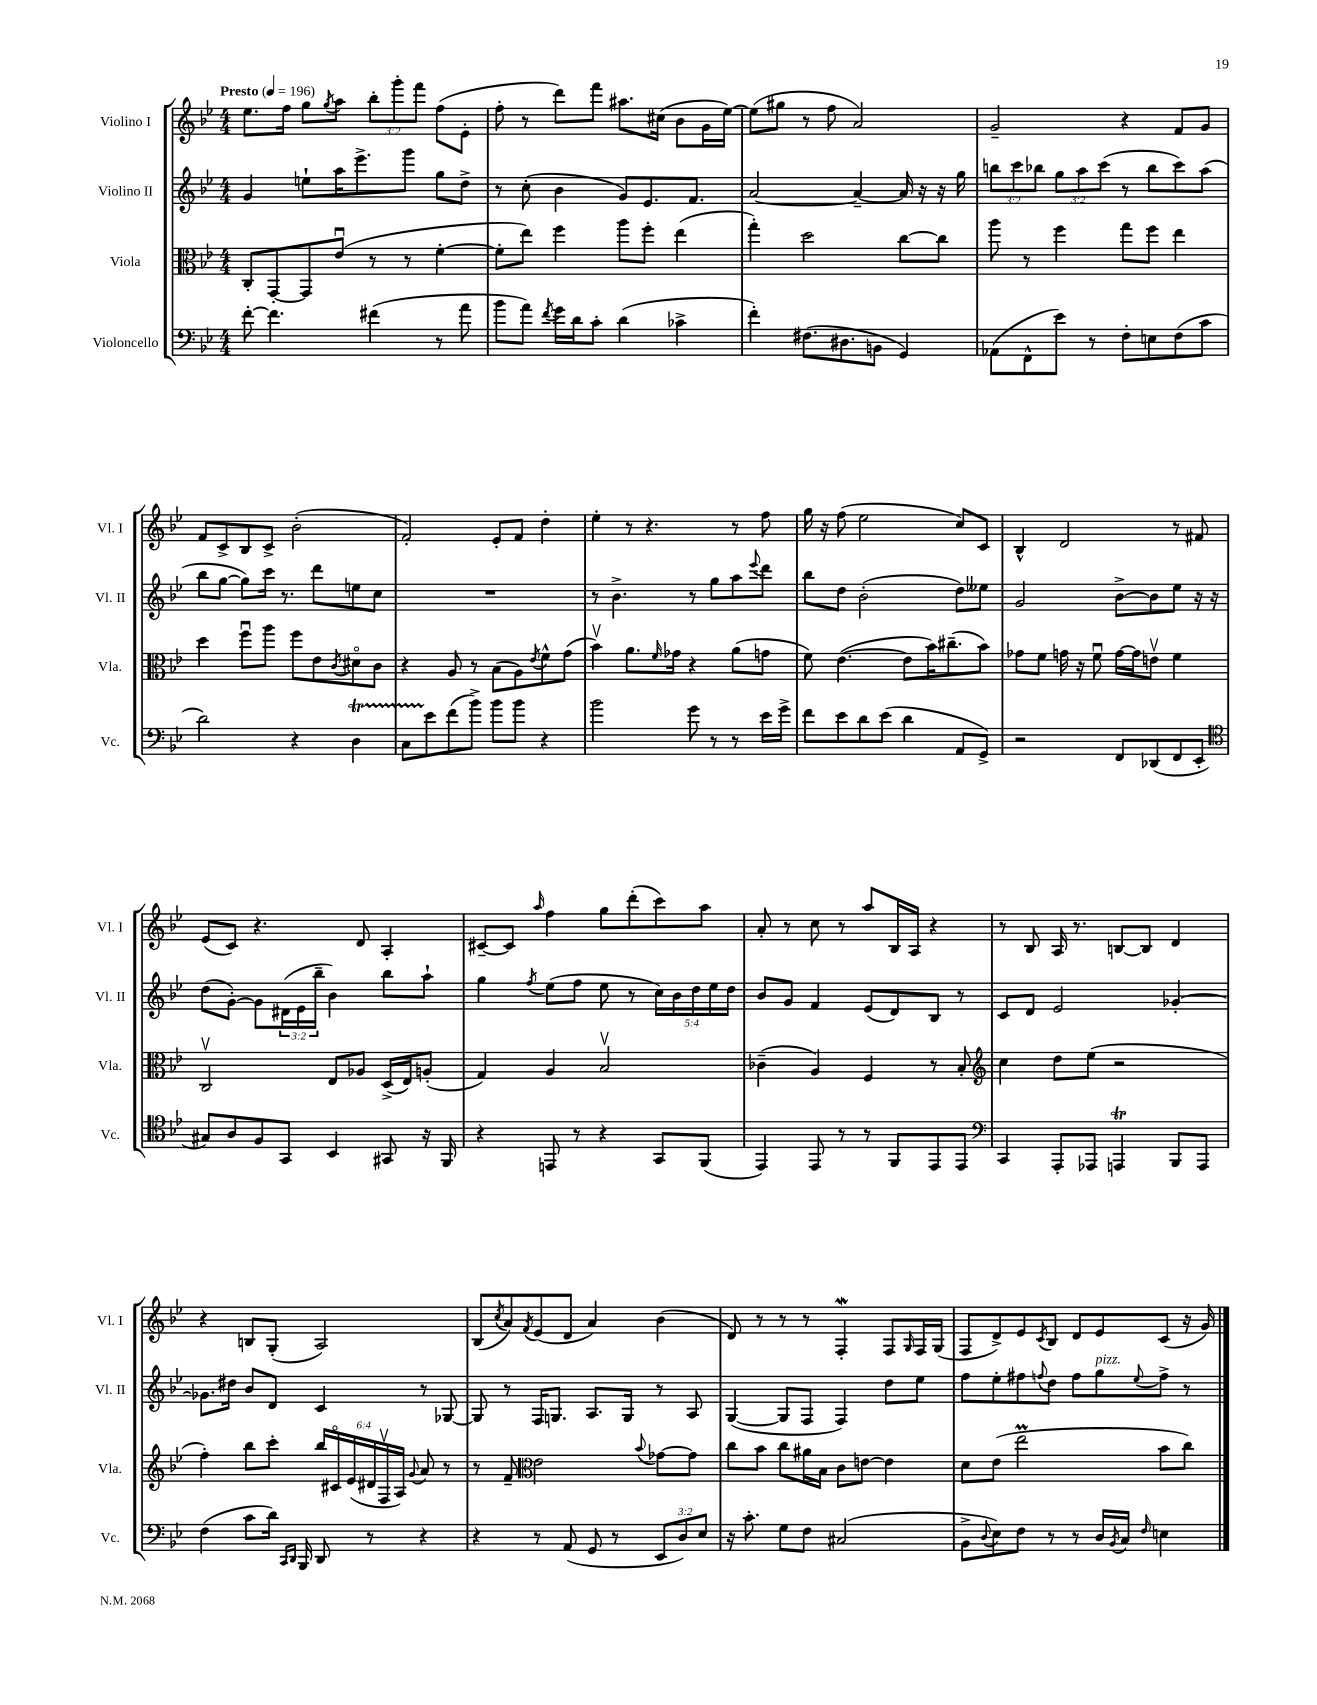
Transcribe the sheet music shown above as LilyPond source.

<<
\new StaffGroup <<
\new Staff = "s0" \with { instrumentName = "Violino I" shortInstrumentName = "Vl. I" } {
    \clef treble \key bes \major \numericTimeSignature \time 4/4 \override Staff.TupletNumber.text = #tuplet-number::calc-fraction-text \tempo "Presto" 4 = 196
    ees''8. f''16 g''8 \acciaccatura { g''8 } a''8 \tuplet 3/2 { bes''8-. g'''8-. f'''8 } f''8( ees'8-. |
    f''8-. r8 d'''8) f'''8 ais''8. cis''16( bes'8 g'16 ees''16~) |
    ees''8( gis''8 r8 f''8 a'2) |
    g'2-- r4 f'8 g'8 |
    f'8 c'8-> bes8 c'8-> bes'2-.( |
    f'2-.) ees'8-. f'8 d''4-. |
    ees''4-. r8 r4. r8 f''8 |
    g''16 r16 f''8( ees''2 c''8) c'8 |
    bes4-^ d'2 r8 fis'8 |
    ees'8( c'8) r4. d'8 a4-. |
    cis'8~-- cis'8 \grace { a''16 } f''4 g''8 d'''8-.( c'''8) a''8 |
    a'8-. r8 c''8 r8 a''8 bes16 a16 r4 |
    r8 bes8 a16 r8. b8~ b8 d'4 |
    r4 b8 g8-.( a2) |
    bes8( \acciaccatura { c''8 } a'8) \acciaccatura { f'8 } ees'8( d'8 a'4) bes'4( |
    d'8) r8 r8 r8 f4-.\mordent f8 \grace { g16 } f16 g16( |
    f8 d'8->) ees'8 \acciaccatura { c'8 } bes8 d'8 ees'8 c'8( r16 g'16) \bar "|." |
}
\new Staff = "s1" \with { instrumentName = "Violino II" shortInstrumentName = "Vl. II" } {
    \clef treble \key bes \major \numericTimeSignature \time 4/4 \override Staff.TupletNumber.text = #tuplet-number::calc-fraction-text
    g'4 e''8-! a''16 ees'''8.-> g'''8 g''8 d''8-> |
    r8 c''8-.( bes'4 g'8) ees'8. f'8. |
    a'2~ a'4~-- a'16 r16 r16 g''16 |
    \tuplet 3/2 { b''8 c'''8 bes''8 } \tuplet 3/2 { g''8 a''8 c'''8( } r8 bes''8 c'''8) a''8( |
    bes''8 g''8~ g''8) c'''16 r8. d'''8 e''8 c''8 |
    R1 |
    r8 bes'4.-> r8 g''8 a''8 \appoggiatura { ees'''8 } d'''8 |
    bes''8 d''8 bes'2-.( d''8) eeses''8 |
    g'2 bes'8~-> bes'8 ees''8 r16 r16 |
    d''8( g'8~-.) g'8 \tuplet 3/2 { dis'16( ees'16 bes''16-- } bes'4) bes''8 a''8-! |
    g''4 \acciaccatura { f''8 } ees''8( f''8 ees''8 r8 \tuplet 5/4 { c''16) bes'16 d''16 ees''16 d''16 } |
    bes'8 g'8 f'4 ees'8( d'8) bes8 r8 |
    c'8 d'8 ees'2 ges'4~-. |
    ges'8. dis''16 bes'8 d'8 c'4 r8 ges8~ |
    ges8 r8 f16 g8. a8. g16 r8 a8 |
    g4~( g8 f8 f4) d''8 ees''8 |
    f''8 ees''8-. fis''8 \appoggiatura { f''8 } d''8 f''8 g''8^\markup { \italic "pizz." } \appoggiatura { ees''8 } f''8-> r8 \bar "|." |
}
\new Staff = "s2" \with { instrumentName = "Viola" shortInstrumentName = "Vla." } {
    \clef alto \key bes \major \numericTimeSignature \time 4/4 \override Staff.TupletNumber.text = #tuplet-number::calc-fraction-text
    c8-. g,8~-. g,8 ees'8\downbow( r8 r8 f'4~-. |
    f'8-. ees''8) f''4 a''8 f''8-. ees''4( |
    g''4-.) d''2 c''8~ c''8 |
    a''8 r8 f''4 g''8 f''8 ees''4 |
    d''4 f''8\downbow a''8 f''8 ees'8 \acciaccatura { c'8 } dis'8\flageolet c'8 |
    r4 a8 r8 bes8( a8) \acciaccatura { ees'8 } f'8-^ g'8( |
    bes'4\upbow) a'8. \grace { f'16 } ges'16 r4 a'8( g'8 |
    f'8) ees'4.~( ees'8 bes'16) cis''8.--( bes'8) |
    ges'8 f'8 g'16 r16 f'8\downbow g'16~ g'16 e'8\upbow f'4 |
    c2\upbow ees8 aes8 d16->( ees16) a8-.( |
    g4) a4 bes2\upbow |
    ces'4--( a4) f4 r8 bes8-. |
    \clef treble c''4 d''8 ees''8( r2 |
    f''4-.) bes''8 c'''8-. \tuplet 6/4 { bes''16 cis'16\flageolet ees'16( dis'16 f16\upbow a16) } \appoggiatura { g'8 } a'8 r8 |
    r8 f'8-- \clef alto ees'2 \appoggiatura { bes'8 } ges'8~ ges'8 |
    c''8 bes'8 c''8 ais'16 bes16 c'8 e'8~ e'4 |
    d'8 ees'8( ees''2\prall bes'8 c''8) \bar "|." |
}
\new Staff = "s3" \with { instrumentName = "Violoncello" shortInstrumentName = "Vc." } {
    \clef bass \key bes \major \numericTimeSignature \time 4/4 \override Staff.TupletNumber.text = #tuplet-number::calc-fraction-text
    f'8~-. f'4. fis'4( r8 a'8 |
    bes'8 a'8) \acciaccatura { f'8 } g'16 d'16 c'8-. d'4( ces'4-> |
    f'4-.) fis8.( dis8. b,8 g,4) |
    aes,8( f,8-^ ees'8) r8 f8-. e8 f8( c'8 |
    d'2) r4 d4\startTrillSpan |
    c8 ees'8\stopTrillSpan f'8( bes'8->) bes'8 bes'8 r4 |
    bes'2 g'8 r8 r8 ees'16 g'16-> |
    f'8 ees'8 d'8 ees'8( d'4 a,8 g,8->) |
    r2 f,8 des,8( f,8 ees,8-. |
    \clef tenor gis8) a8 f8 g,8 bes,4 gis,8 r16 f,16 |
    r4 e,8 r8 r4 g,8 f,8( |
    ees,4) ees,8 r8 r8 f,8 ees,8 ees,8 |
    \clef bass c,4 a,,8-. aes,,8 a,,4\trill bes,,8 a,,8 |
    f4( c'8 d'16) \grace { c,16 d,16 } bes,,16 d,8 r8 r4 |
    r4 r8 a,8( g,8 r8 \tuplet 3/2 { ees,8 d8) ees8 } |
    r16 c'8.-. g8 f8 cis2( |
    bes,8-> \appoggiatura { d8 } ees8) f8 r8 r8 d16 \acciaccatura { bes,8 } c16 \grace { f16 } e4 \bar "|." |
}
>>
>>
\layout { \context { \Score \remove "Bar_number_engraver" } }
